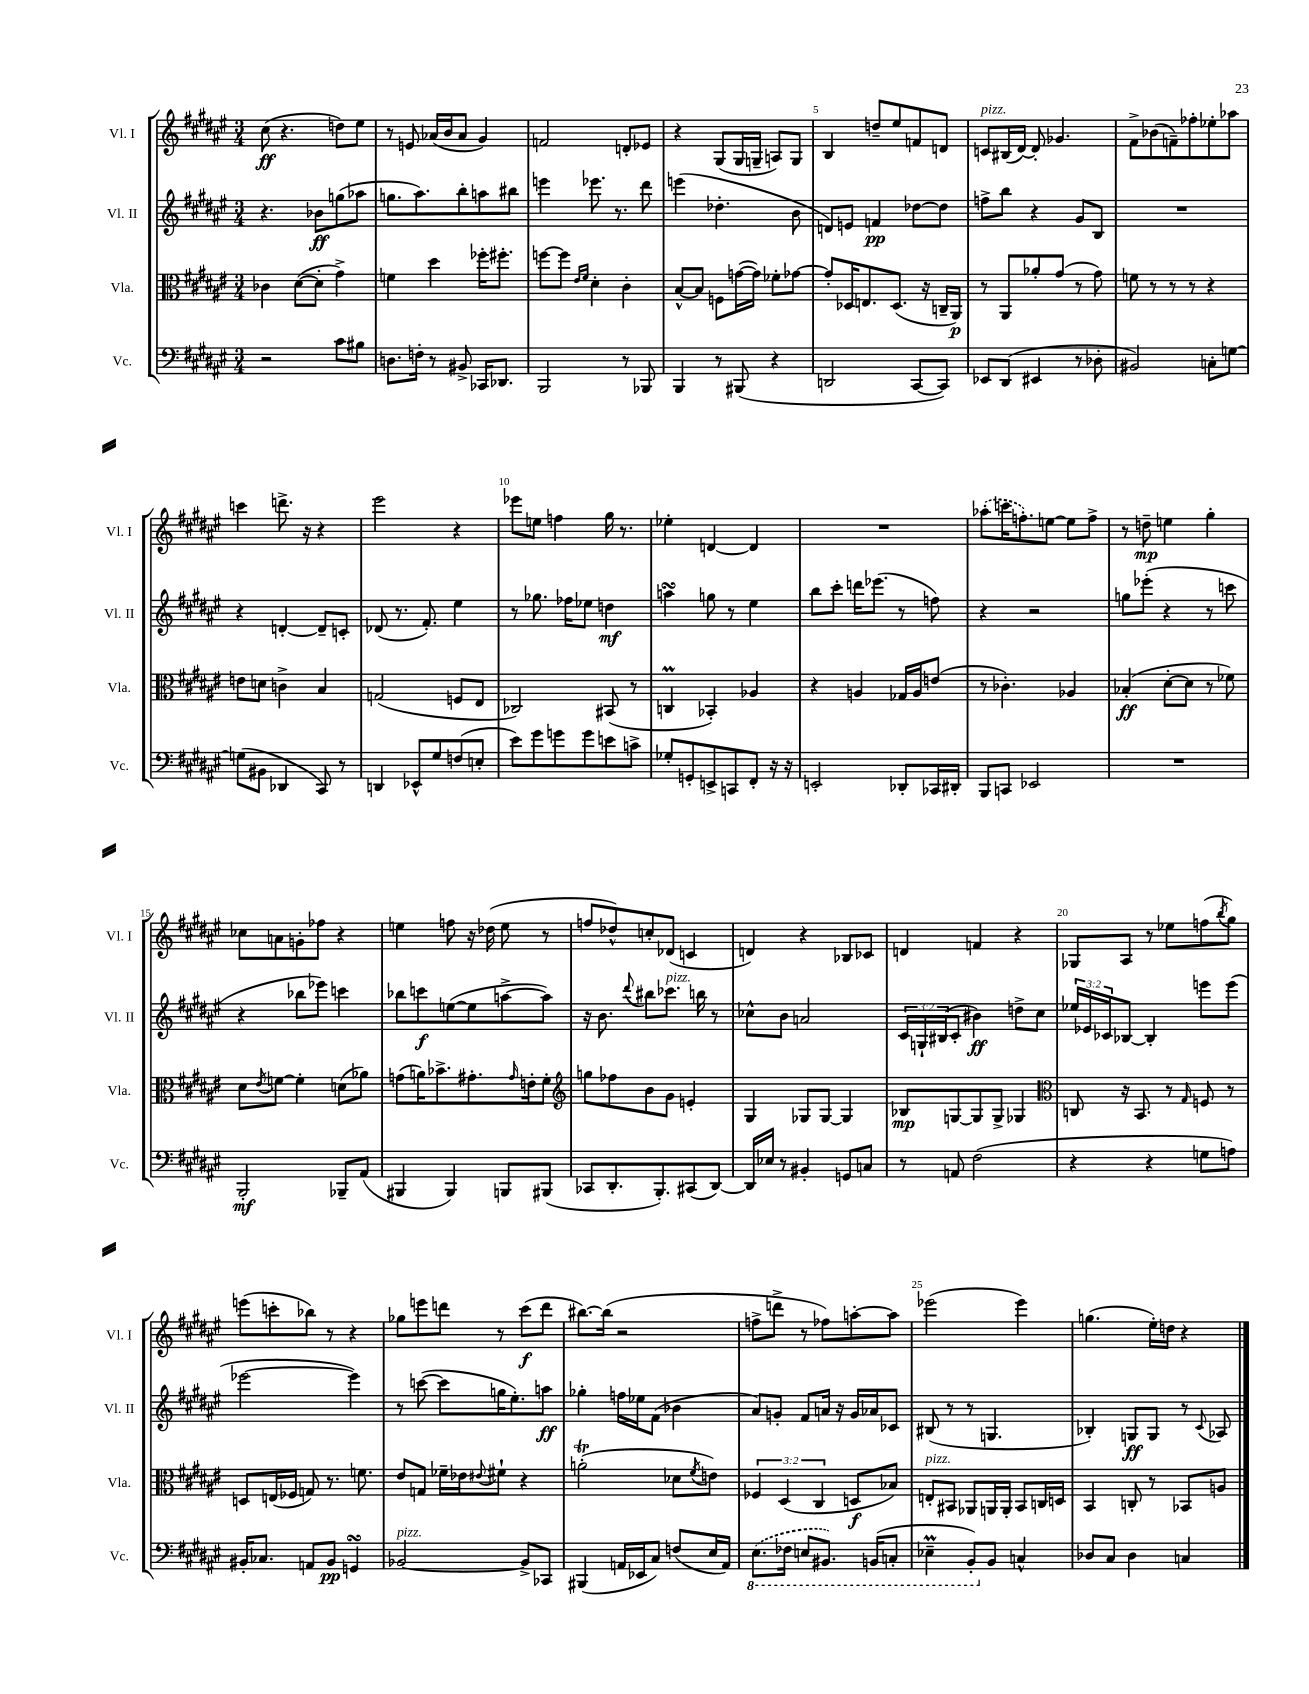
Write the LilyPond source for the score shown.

<<
\new StaffGroup <<
\new Staff = "s0" \with { instrumentName = "Vl. I" shortInstrumentName = "Vl. I" } {
    \clef treble \key fis \major \numericTimeSignature \time 3/4
    cis''8\ff( r4. d''8) eis''8 |
    r8 e'8 aes'16( b'16 aes'8 gis'4) |
    f'2 d'8-. ees'8 |
    r4 gis8( gis16 g16-- a8) g8 |
    b4 d''8-- eis''8 f'8 d'8 |
    c'8^\markup { \italic "pizz." } bis16( dis'16~) dis'8-. ges'4. |
    fis'8-> bes'8( f'8--) fes''8-. ees''8-. aes''8 |
    c'''4 d'''8.-> r16 r4 |
    eis'''2 r4 |
    ees'''8 e''8 f''4 gis''16 r8. |
    ees''4-. d'4~ d'4 |
    R2. |
    \once \slurDashed aes''8-.( c'''16 f''8.-.) e''8~ e''8 f''8-> |
    r8 d''8--\mp e''4 gis''4-. |
    ces''8 a'8 g'8-. fes''8 r4 |
    e''4 f''8 r16 des''16( e''8 r8 |
    f''8 des''8-^) c''8-. des'8( c'4 |
    d'4) r4 bes8 ces'8 |
    d'4 f'4 r4 |
    ges8 ais8 r8 ees''8 f''8( \acciaccatura { b''8 } gis''8) |
    e'''8( c'''8-. bes''8) r8 r4 |
    ges''8 e'''8 d'''8 r8 cis'''8\f( d'''8 |
    bis''8.~) bis''16( r2 |
    f''8-> d'''8-> r8 fes''8) a''8~-. a''8 |
    ees'''2( ees'''4) |
    g''4.( eis''16-.) d''16 r4 \bar "|." |
}
\new Staff = "s1" \with { instrumentName = "Vl. II" shortInstrumentName = "Vl. II" } {
    \clef treble \key fis \major \numericTimeSignature \time 3/4 \override Staff.TupletNumber.text = #tuplet-number::calc-fraction-text
    r4. bes'8\ff g''8( aes''8 |
    g''8. ais''8.) b''8-. a''8 bis''8 |
    e'''4 ees'''8. r8. dis'''8 |
    e'''4( des''4.-. b'8 |
    d'8) e'8 f'4\pp des''8~ des''8 |
    f''8-> b''8 r4 gis'8 b8 |
    R2. |
    r4 d'4~-. d'8-- c'8-. |
    des'8( r8. fis'8.-.) eis''4 |
    r8 ges''8. fes''16 ees''8 d''4\mf |
    a''4\turn g''8 r8 eis''4 |
    b''8 cis'''8-. d'''16 ees'''8.( r8 f''8) |
    r4 r2 |
    g''8 ees'''8-.( r4 r8 c'''8 |
    r4 bes''8 ees'''8) c'''4 |
    bes''8 c'''8\f e''8~( e''8 a''8~-> a''8) |
    r16 b'8. \appoggiatura { dis'''8 } bis''8 ces'''8.^\markup { \italic "pizz." } b''16 r8 |
    ces''8-^ b'8 a'2 |
    \tuplet 3/2 { cis'16 g16-! bis16( } cis'8-. bis'4\ff) d''8-> cis''8 |
    \tuplet 3/2 { ees''16 ees'16 ces'16 } bes8~ bes4-. e'''8 e'''8( |
    ees'''2~ ees'''4) |
    r8 c'''8~( c'''8 g''16 eis''8.-.) a''8\ff |
    ges''4-. f''16 ees''16 fis'8( bes'4 |
    ais'8) g'8-. fis'8 a'16 r16 g'16 aes'16 ces'8 |
    bis8( r8 r8 g4. |
    bes4-.) g8\ff g8 r8 \appoggiatura { cis'8 } aes8 \bar "|." |
}
\new Staff = "s2" \with { instrumentName = "Vla." shortInstrumentName = "Vla." } {
    \clef alto \key fis \major \numericTimeSignature \time 3/4 \override Staff.TupletNumber.text = #tuplet-number::calc-fraction-text
    ces'4 dis'8~( dis'8-. gis'4->) |
    f'4 dis''4 fes''16-. fis''8.-. |
    f''8~ f''8 \grace { eis'16 fis'16 } dis'4-. cis'4-. |
    b8~-^ b8 f8 g'16~( g'16) fes'8-. ges'8~ |
    ges'8-. des16 e8. des8.( r16 c16-- ais,16\p) |
    r8 ais,8 aes'8-. gis'8( r8 gis'8) |
    f'8 r8 r8 r8 r4 |
    e'8 d'8 c'4-> b4 |
    g2( f8 eis8 |
    ces2) bis,8( r8 |
    c4\prall bes,4-.) aes4 |
    r4 a4 ges16 a16 e'8( |
    r8 ces'4.-.) aes4 |
    bes4-.\ff( dis'8~-. dis'8 r8 fes'8) |
    dis'8 \acciaccatura { eis'8 } f'8~ f'4-. d'8( aes'8) |
    g'8( a'16) bes'8.-> gis'8.-. \grace { gis'16 } e'16-. fis'8-. |
    \clef treble g''8 fes''8 b'8 gis'8 e'4-. |
    gis4 ges8 ges8~ ges4 |
    bes8\mp g8~ g8 g8-> ges4 |
    \clef alto c8 r16 b,8. r8 \grace { gis16 } f8 r8 |
    d8 e16( fes16 g8) r8. f'8. |
    eis'8 g8 fes'16-- ees'16 \appoggiatura { eis'8 } fis'8-! r4 |
    a'2-.\trill( des'8 \acciaccatura { fis'8 } e'8) |
    \tuplet 3/2 { fes4 dis4( cis4 } d8\f bes8) |
    e8-.^\markup { \italic "pizz." } bis,8 aes,8 a,16 a,16-. bis,8 c16 d16 |
    b,4 c8-. r8 bes,8 a8 \bar "|." |
}
\new Staff = "s3" \with { instrumentName = "Vc." shortInstrumentName = "Vc." } {
    \clef bass \key fis \major \numericTimeSignature \time 3/4
    r2 cis'8 bis8 |
    d8. f16-. r8 bis,8-> ces,16 des,8. |
    b,,2 r8 bes,,8 |
    b,,4 r8 bis,,8( r4 |
    d,2 cis,8~ cis,8) |
    ees,8 dis,8( eis,4 r8 des8-. |
    bis,2) c8-. g8~ |
    g8( bis,8 des,4 cis,8) r8 |
    d,4 ees,8-^ gis8 f8( e8-. |
    eis'8) gis'8 g'8 g'8 e'8 c'8-> |
    ges8-. g,8-. e,8-> c,8 fis,8-. r16 r16 |
    e,2-. des,8-. ces,16 dis,16-. |
    b,,8 c,8 ees,2 |
    R2. |
    b,,2-.\mf bes,,8-- ais,8( |
    bis,,4 bis,,4) b,,8 bis,,8( |
    ces,8 dis,8.-. b,,8.-.) cis,8( dis,8~) |
    dis,16 ees16 r8 bis,4-. g,8 c8 |
    r8 a,8 fis2( |
    r4 r4 g8 a8) |
    bis,16-. ces8. a,8 bis,8\pp g,4\turn |
    bes,2~^\markup { \italic "pizz." } bes,8-> ces,8 |
    bis,,4( a,16 ees,16 cis8) f8( eis16 a,16) |
    \ottava #-1 \once \slurDashed eis,8.( fes,16 e,8 bis,,8.) b,,16( c,8-. |
    ees,4--\prall b,,8-.) \ottava #0 b,8 c4-^ |
    des8 cis8 des4 c4 \bar "|." |
}
>>
>>
\layout { \context { \Score \override BarNumber.break-visibility = ##(#f #t #t) barNumberVisibility = #(every-nth-bar-number-visible 5) } }
